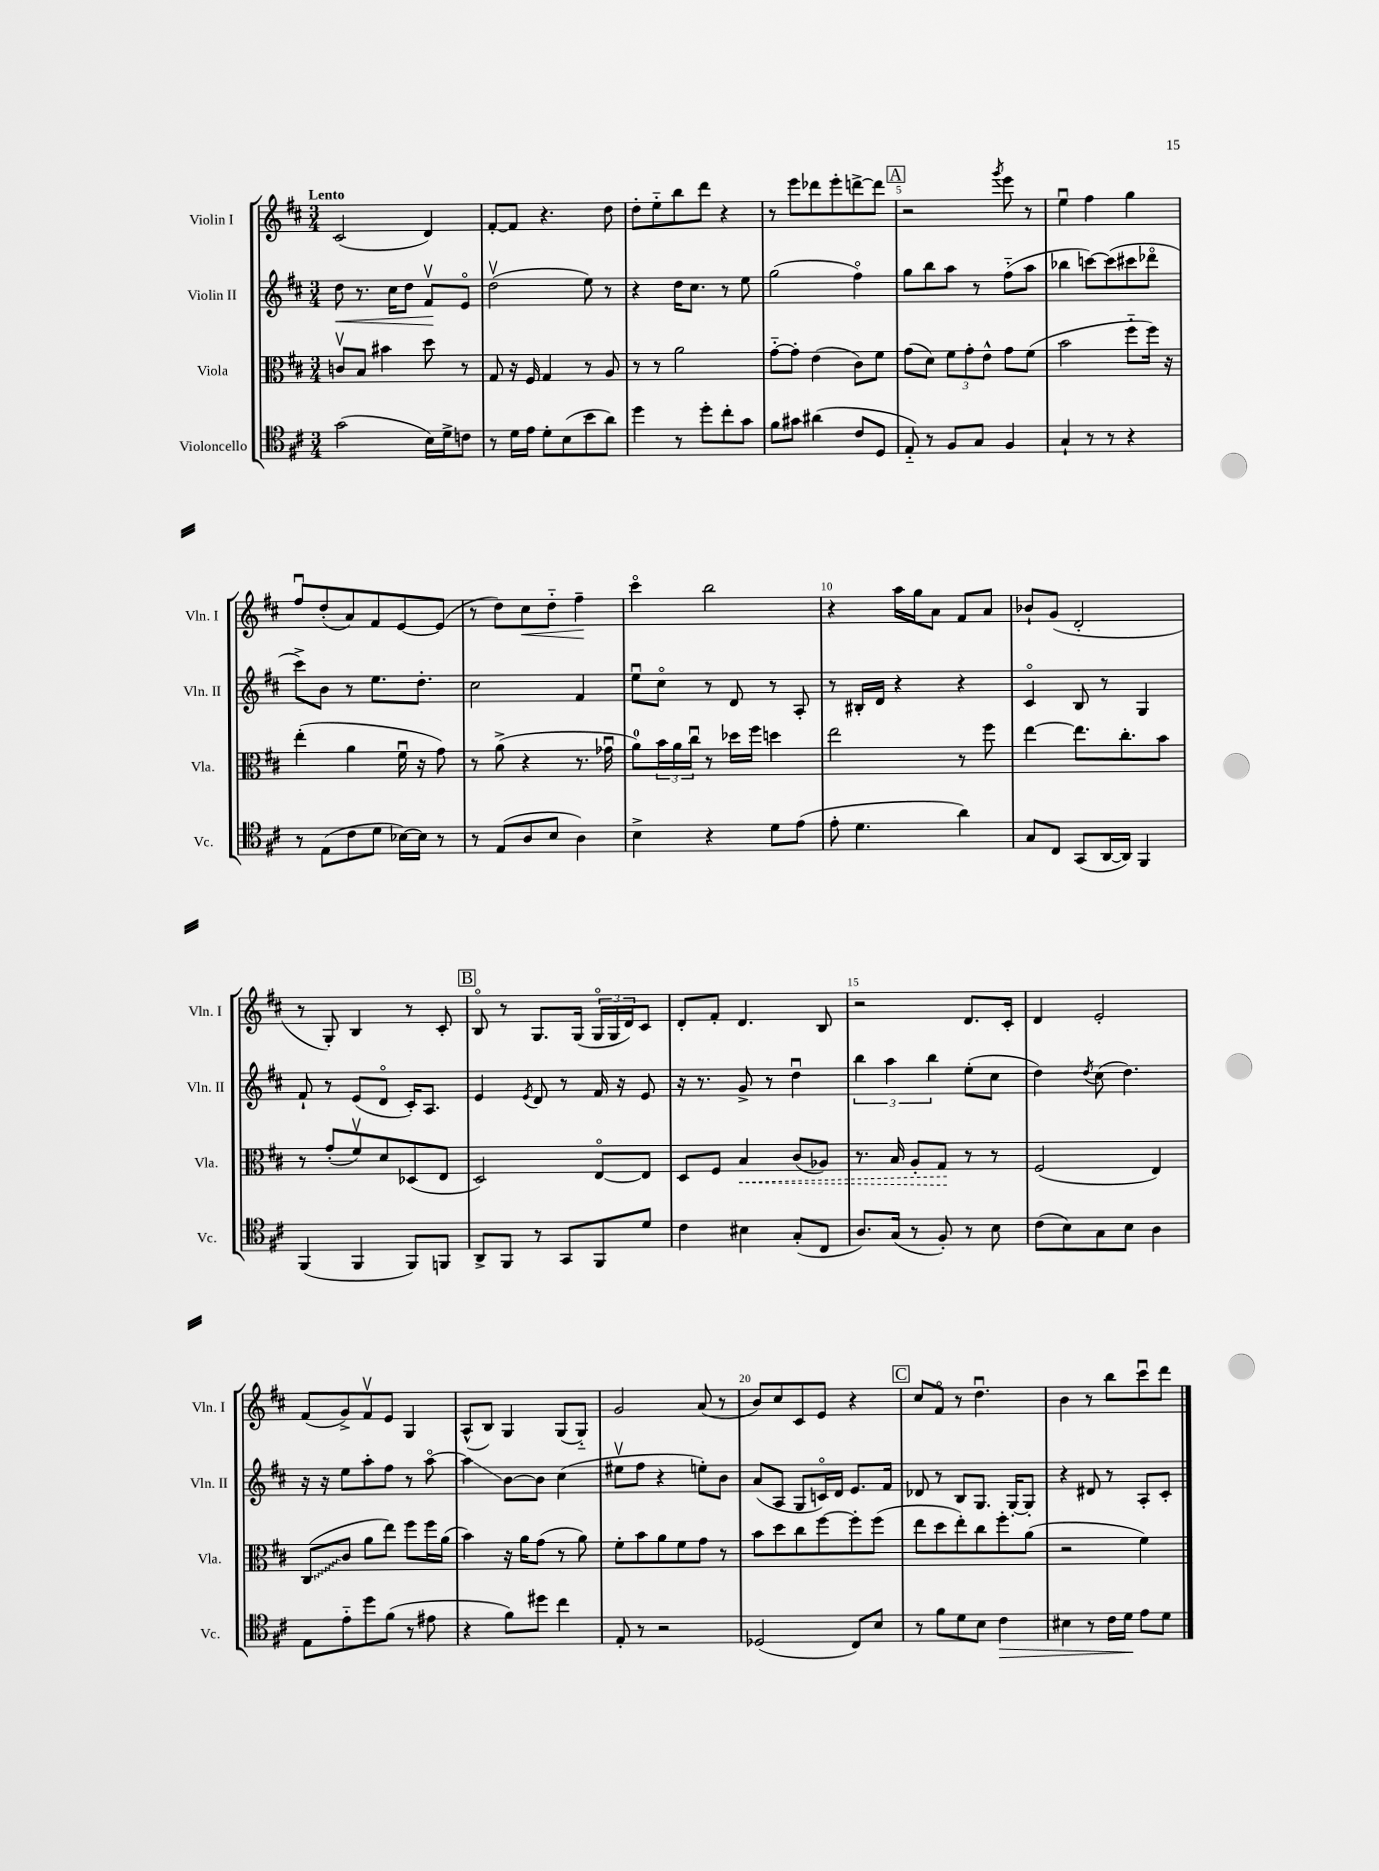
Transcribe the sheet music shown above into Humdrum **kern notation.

**kern	**kern	**kern	**kern
*staff4	*staff3	*staff2	*staff1
*clefC4	*clefC3	*clefG2	*clefG2
*k[f#c#]	*k[f#c#]	*k[f#c#]	*k[f#c#]
*M3/4	*M3/4	*M3/4	*M3/4
(2g	8cv	8dd	(2c#
.	8B	8.r	.
.	4b#	.	.
.	.	16cc#	.
.	.	8dd	.
16B)	8dd	8f#v	4d)
16d^	.	.	.
8c	8r	8eo	.
=	=	=	=
8r	8G	(2ddv	[8f#'
16d	16r	.	8f#]
16e	16F#	.	.
8d'	4G	.	4.r
(8B	.	.	.
8b	8r	8ee)	.
8a)	8A	8r	8dd
=	=	=	=
4dd	8r	4r	8dd'
.	8r	.	8ee'~
8r	2a	16dd	8bb
.	.	8.cc#	.
8dd'	.	.	8ddd
8cc#'	.	8r	4r
8g	.	8ee	.
=	=	=	=
8f#	[8g'~	(2gg	8r
8g#	8g']	.	8eee
(4a#	(4e	.	8ddd-
.	.	.	8eee'
8c#	8c#)	4ff#o)	[8ddd^
8D	8f#	.	8ddd]
=	=	=	=
8E'~)	(8g	8gg	2r
8r	8d)	8bb	.
8F#	12f#	8aa	.
.	12g'	.	.
8G	.	8r	.
.	12e^^	.	.
.	.	.	8qggg
4F#	8g	(8ff#'~	8eee
.	(8f#	8aa	8r
=	=	=	=
4G`	2b	4bb-	4eeu
8r	.	[8ccc)	4ff#
8r	.	(8ccc]	.
4r	8ff#'~	8ccc#	4gg
.	16ff#)	8ddd-o	.
.	16r	.	.
=	=	=	=
8r	(4ee'	8ccc#^)	8ff#u
(8E	.	8b	(8dd'
8c#	4a	8r	8a)
8d	.	8.ee	8f#
[16B-)	16f#u	.	[8e
16B-]	16r	8.dd'	.
8r	8g)	.	(8e]
=	=	=	=
8r	8r	2cc#	8r
(8E	(8a^	.	8dd)
8A	4r	.	8cc#
8B	.	.	8dd'~
4A)	8.r	4f#	4ff#~
.	16g-u	.	.
=	=	=	=
4B^	8a)	8eeu	4ccc#o
.	24b	8cc#o	.
.	24a	.	.
.	24cc#u	.	.
4r	8r	8r	2bb
.	16dd-	8d	.
.	16ff#	.	.
8d	4dd	8r	.
(8e	.	8A'	.
=	=	=	=
8e'	2ee	8r	4r
4.d	.	16B#'	.
.	.	16d	.
.	.	4r	16aa
.	.	.	16gg
.	.	.	8a
4a)	8r	4r	8f#
.	8ff#	.	8a
=	=	=	=
8G	[4ee	4c#o	8b-`
8C#	.	.	(8g
(8GG	8.ee]	8B	2d'
[16AA	.	8r	.
16AA])	8.cc#'	.	.
4FF#	.	4G	.
.	8b	.	.
=	=	=	=
(4FF#	8r	8f#`	8r
.	(8g'	8r	8G')
4FF#	8f#v)	(8e	4B
.	8d	8do	.
8FF#)	(8D-	16c#')	8r
.	.	8.A	.
8FF	8E	.	8c#'
=	=	=	=
8AA^	2D)	4e	8Bo
8FF#	.	.	8r
.	.	8qe	.
8r	.	8d	8.G
8GG	.	8r	.
.	.	.	(16G
8FF#	[8Eo	16f#	24Go
.	.	.	24G
.	.	16r	.
.	.	.	24d)
8d	8E]	8e	8c#
=	=	=	=
4c#	8D	16r	8d'
.	.	8.r	.
.	8F#	.	8f#'
4B#	4B	8g^	4.d
.	.	8r	.
(8G'	(8c#	4ddu	.
8C#	8A-)	.	8B
=	=	=	=
8.A)	8.r	6bb	2r
.	.	6aa	.
(16G	16B	.	.
8r	8A'	.	.
.	.	6bb	.
8F#')	8G	.	.
8r	8r	(8ee'	8.d
8B	8r	8cc#	.
.	.	.	16c#'
=	=	=	=
(8c#	(2F#	4dd)	4d
8B)	.	.	.
.	.	8qdd	.
8G	.	(8cc#	2e'
8B	.	4.dd)	.
4A	4E)	.	.
=	=	=	=
8E	(8C#	16r	(8f#
.	.	16r	.
8e'~	8c#	8ee	8g^)
8dd	8a	8aa'	8f#v
(8f#	8ee)	8ff#	8e
8r	8ff#	8r	4G
8e#	16ff#	[8aao	.
.	(16a	.	.
=	=	=	=
4r	4b)	4aa]	(8A^^
.	.	.	8B)
8f#)	16r	[8b	4G
.	16a	.	.
8dd#	(8g	8b]	.
4cc#	8r	(4cc#	(8G
.	8a)	.	8G'~)
=	=	=	=
8E'	8f#'	8ee#v	2g
8r	8b	8ff#	.
2r	8a	4r	.
.	8f#	.	.
.	8g	8ee')	(8a
.	8r	8b	8r
=	=	=	=
(2D-	8b	(8a	8b)
.	8dd	8A	8cc#
.	8cc#	8G	8c#
.	[8ff#	16co)	8e
.	.	16d	.
8C#)	8ff#']	8.e	4r
8B	(8ff#	.	.
.	.	16f#	.
=	=	=	=
8r	8ee	8d-	8cc#
8f#	8dd	8r	8f#o
8d	8ee')	8B	8r
8B	8cc#	8.G	4.ddu
4c#	8ff#'	.	.
.	.	[16G'	.
.	(8a	8G']	.
=	=	=	=
4B#	2r	4r	4b
8r	.	8d#	8r
16c#	.	8r	8bb
16d	.	.	.
8e	4f#)	8A'	8ccc#u
8d	.	8c#'	8ddd
==	==	==	==
*-	*-	*-	*-
